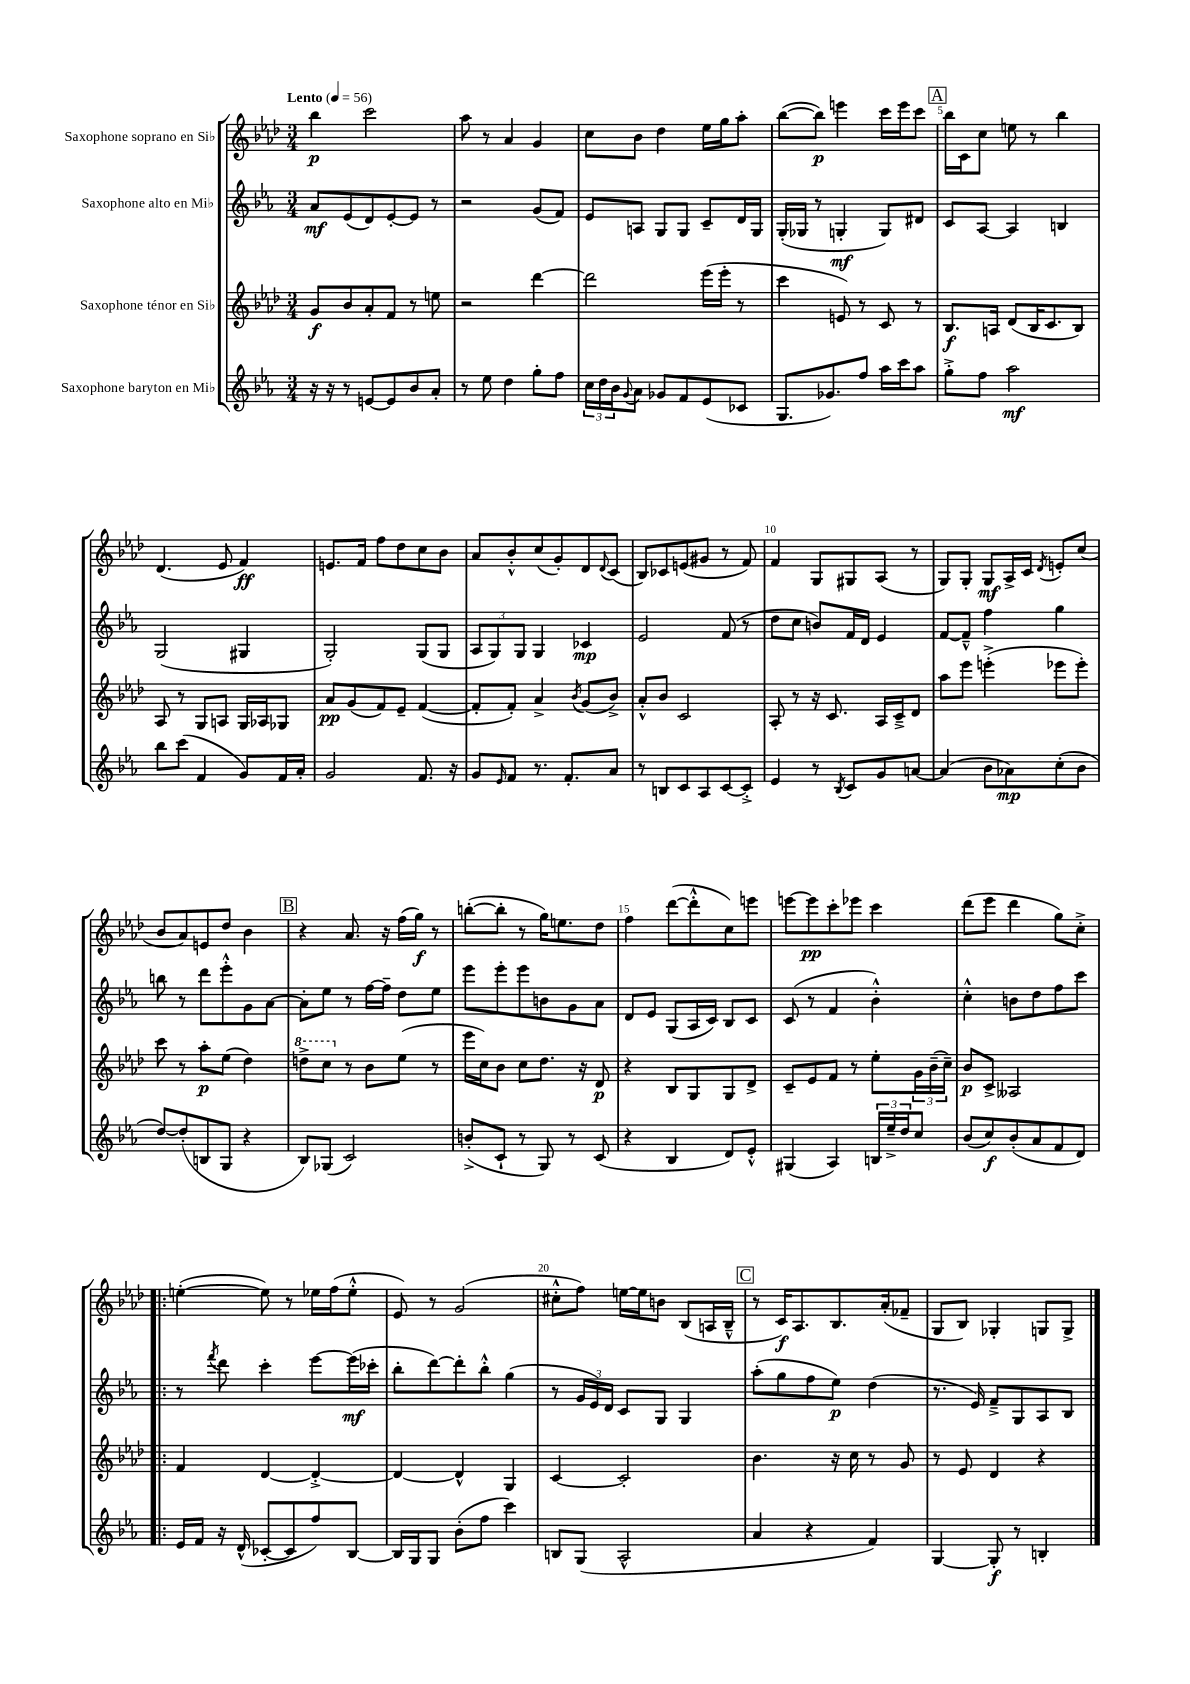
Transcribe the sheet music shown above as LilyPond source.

<<
\new StaffGroup <<
\new Staff = "s0" \with { instrumentName = "Saxophone soprano en Sib" } {
    \clef treble \key aes \major \numericTimeSignature \time 3/4 \tempo "Lento" 4 = 56
    bes''4\p c'''2 |
    aes''8 r8 aes'4 g'4 |
    c''8 bes'8 des''4 ees''16 g''16 aes''8-. |
    bes''8~( bes''8\p) e'''4 c'''16 e'''16 c'''8 |
    \mark \markup { \box "A" } bes''16 c'16 c''8 e''8 r8 bes''4 |
    des'4.( ees'8 f'4\ff) |
    e'8. f'16 f''8 des''8 c''8 bes'8 |
    aes'8 bes'8-.-^ c''8( g'8-.) des'8 \appoggiatura { des'8 } c'8( |
    bes8) ces'8 e'8( gis'8 r8 f'8) |
    f'4 g8 gis8 aes8( r8 |
    g8) g8-. g8\mf aes16-> c'16 \acciaccatura { des'8 } e'8-. c''8( |
    bes'8 aes'8) e'8 des''8 bes'4 |
    \mark \markup { \box "B" } r4 aes'8. r16 f''16( g''16\f) r8 |
    b''8~-.( b''8-. r8 g''16) e''8. des''8 |
    f''4 des'''8~( des'''8-.-^ c''8) e'''8 |
    e'''8~ e'''8\pp c'''8-. ees'''8 c'''4 |
    des'''8( ees'''8 des'''4 g''8) c''8-.-> |
    \bar ".|:" e''4~-.( e''8) r8 ees''16 f''16( ees''8-.-^ |
    ees'8) r8 g'2( |
    cis''8-.-^ f''8) e''16~ e''16 b'8 bes8( a16 bes16---^ |
    \mark \markup { \box "C" } r8 c'16\f) aes8. bes8. aes'16-.( fes'8-- |
    g8 bes8) ges4-. g8 g8-> \bar "|." |
}
\new Staff = "s1" \with { instrumentName = "Saxophone alto en Mib" } {
    \clef treble \key ees \major \numericTimeSignature \time 3/4
    aes'8\mf ees'8( d'8) ees'8~-. ees'8 r8 |
    r2 g'8( f'8) |
    ees'8 a8 g8 g8 c'8-- d'16 g16 |
    g16-.( ges16 r8 g4-.\mf g8) dis'8 |
    \mark \markup { \box "A" } c'8 aes8~ aes4 b4 |
    g2( gis4 |
    g2-.) g8( g8 |
    \tuplet 3/2 { aes8 g8) g8 } g4 ces'4\mp |
    ees'2 f'8( r8 |
    d''8 c''8 b'8) f'16 d'16 ees'4 |
    f'8~ f'8---^ f''4 g''4 |
    b''8 r8 d'''8 ees'''8-.-^ g'8 aes'8~ |
    \mark \markup { \box "B" } aes'8-. ees''8 r8 f''16~ f''16-- d''8 ees''8 |
    ees'''8 ees'''8-. ees'''8 b'8 g'8 aes'8 |
    d'8 ees'8 g8( aes16 c'16) bes8 c'8 |
    c'8( r8 f'4 bes'4-.-^) |
    c''4-.-^ b'8 d''8 f''8 c'''8 |
    \bar ".|:" r8 \acciaccatura { f'''8 } d'''8 c'''4-. ees'''8~ ees'''16\mf( ces'''16-. |
    bes''8-. d'''8~) d'''8-. bes''8-.-^ g''4( |
    r8 \tuplet 3/2 { g'16 ees'16) d'16 } c'8 g8 g4 |
    \mark \markup { \box "C" } aes''8-.( g''8 f''8 ees''8\p) d''4( |
    r8. ees'16) f'8---> g8 aes8 bes8 \bar "|." |
}
\new Staff = "s2" \with { instrumentName = "Saxophone ténor en Sib" } {
    \clef treble \key aes \major \numericTimeSignature \time 3/4
    g'8\f bes'8 aes'8-. f'8 r8 e''8 |
    r2 des'''4~ |
    des'''2 ees'''16( ees'''16-. r8 |
    c'''4 e'8) r8 c'8 r8 |
    \mark \markup { \box "A" } bes8.\f a16 des'8( bes16 c'8. bes8) |
    aes8 r8 g8 a8 g16 aes16 ges8 |
    aes'8\pp g'8( f'8) ees'8-- f'4~( |
    f'8-. f'8-.) aes'4-> \acciaccatura { bes'8 } g'8( bes'8->) |
    aes'8-.-^ bes'8 c'2 |
    aes8-. r8 r16 c'8. aes16 c'16---> des'8 |
    aes''8 ees'''8 e'''4-.->( ees'''8 ees'''8-.) |
    c'''8 r8 aes''8-.\p ees''8( des''4) |
    \mark \markup { \box "B" } \ottava #1 d'''8-> c'''8 \ottava #0 r8 bes'8 ees''8( r8 |
    ees'''16 c''16) bes'8 c''8 des''8. r16 des'8\p |
    r4 bes8 g8 g8 des'8-> |
    c'8-- ees'8 f'8 r8 ees''8-. \tuplet 3/2 { g'16 bes'16--( c''16--) } |
    bes'8\p c'8-> aeses2 |
    \bar ".|:" f'4 des'4~ des'4~-.-> |
    des'4~ des'4-^ g4 |
    c'4~ c'2-. |
    \mark \markup { \box "C" } bes'4. r16 c''16 r8 g'8 |
    r8 ees'8 des'4 r4 \bar "|." |
}
\new Staff = "s3" \with { instrumentName = "Saxophone baryton en Mib" } {
    \clef treble \key ees \major \numericTimeSignature \time 3/4
    r16 r16 r8 e'8~ e'8 bes'8 aes'8-. |
    r8 ees''8 d''4 g''8-. f''8 |
    \tuplet 3/2 { c''16 d''16 bes'16 } \appoggiatura { g'8 } aes'8 ges'8 f'8 ees'8( ces'8 |
    g8. ges'8.) f''8 aes''16 c'''16 aes''8 |
    \mark \markup { \box "A" } g''8-.-> f''8 aes''2\mf |
    bes''8 c'''8( f'4 g'8) f'16 aes'16-. |
    g'2 f'8. r16 |
    g'8 \grace { ees'16 } f'8 r8. f'8.-. aes'8 |
    r8 b8 c'8 aes8 c'8~ c'8-.-> |
    ees'4 r8 \acciaccatura { bes8 } c'8 g'8 a'8~ |
    a'4( bes'8 aes'8\mp) c''8-.( bes'8 |
    d''8~) d''8-.( b8 g8 r4 |
    \mark \markup { \box "B" } bes8) ges8( c'2) |
    b'8-.->( c'8-! r8 g8) r8 c'8( |
    r4 bes4 d'8) ees'8-.-^ |
    gis4( aes4) \tuplet 3/2 { b16 ees''16---> d''16 } c''8 |
    bes'8( c''8\f) bes'8-.( aes'8 f'8 d'8) |
    \bar ".|:" ees'16 f'16 r16 d'16-^( ces'8~-. ces'8 f''8) bes8~ |
    bes16 g16 g8 bes'8-.( f''8 c'''4) |
    b8 g8( aes2-^ |
    \mark \markup { \box "C" } aes'4 r4 f'4) |
    g4~ g8-.\f r8 b4-. \bar "|." |
}
>>
>>
\layout { \context { \Score \override BarNumber.break-visibility = ##(#f #t #t) barNumberVisibility = #(every-nth-bar-number-visible 5) } }
